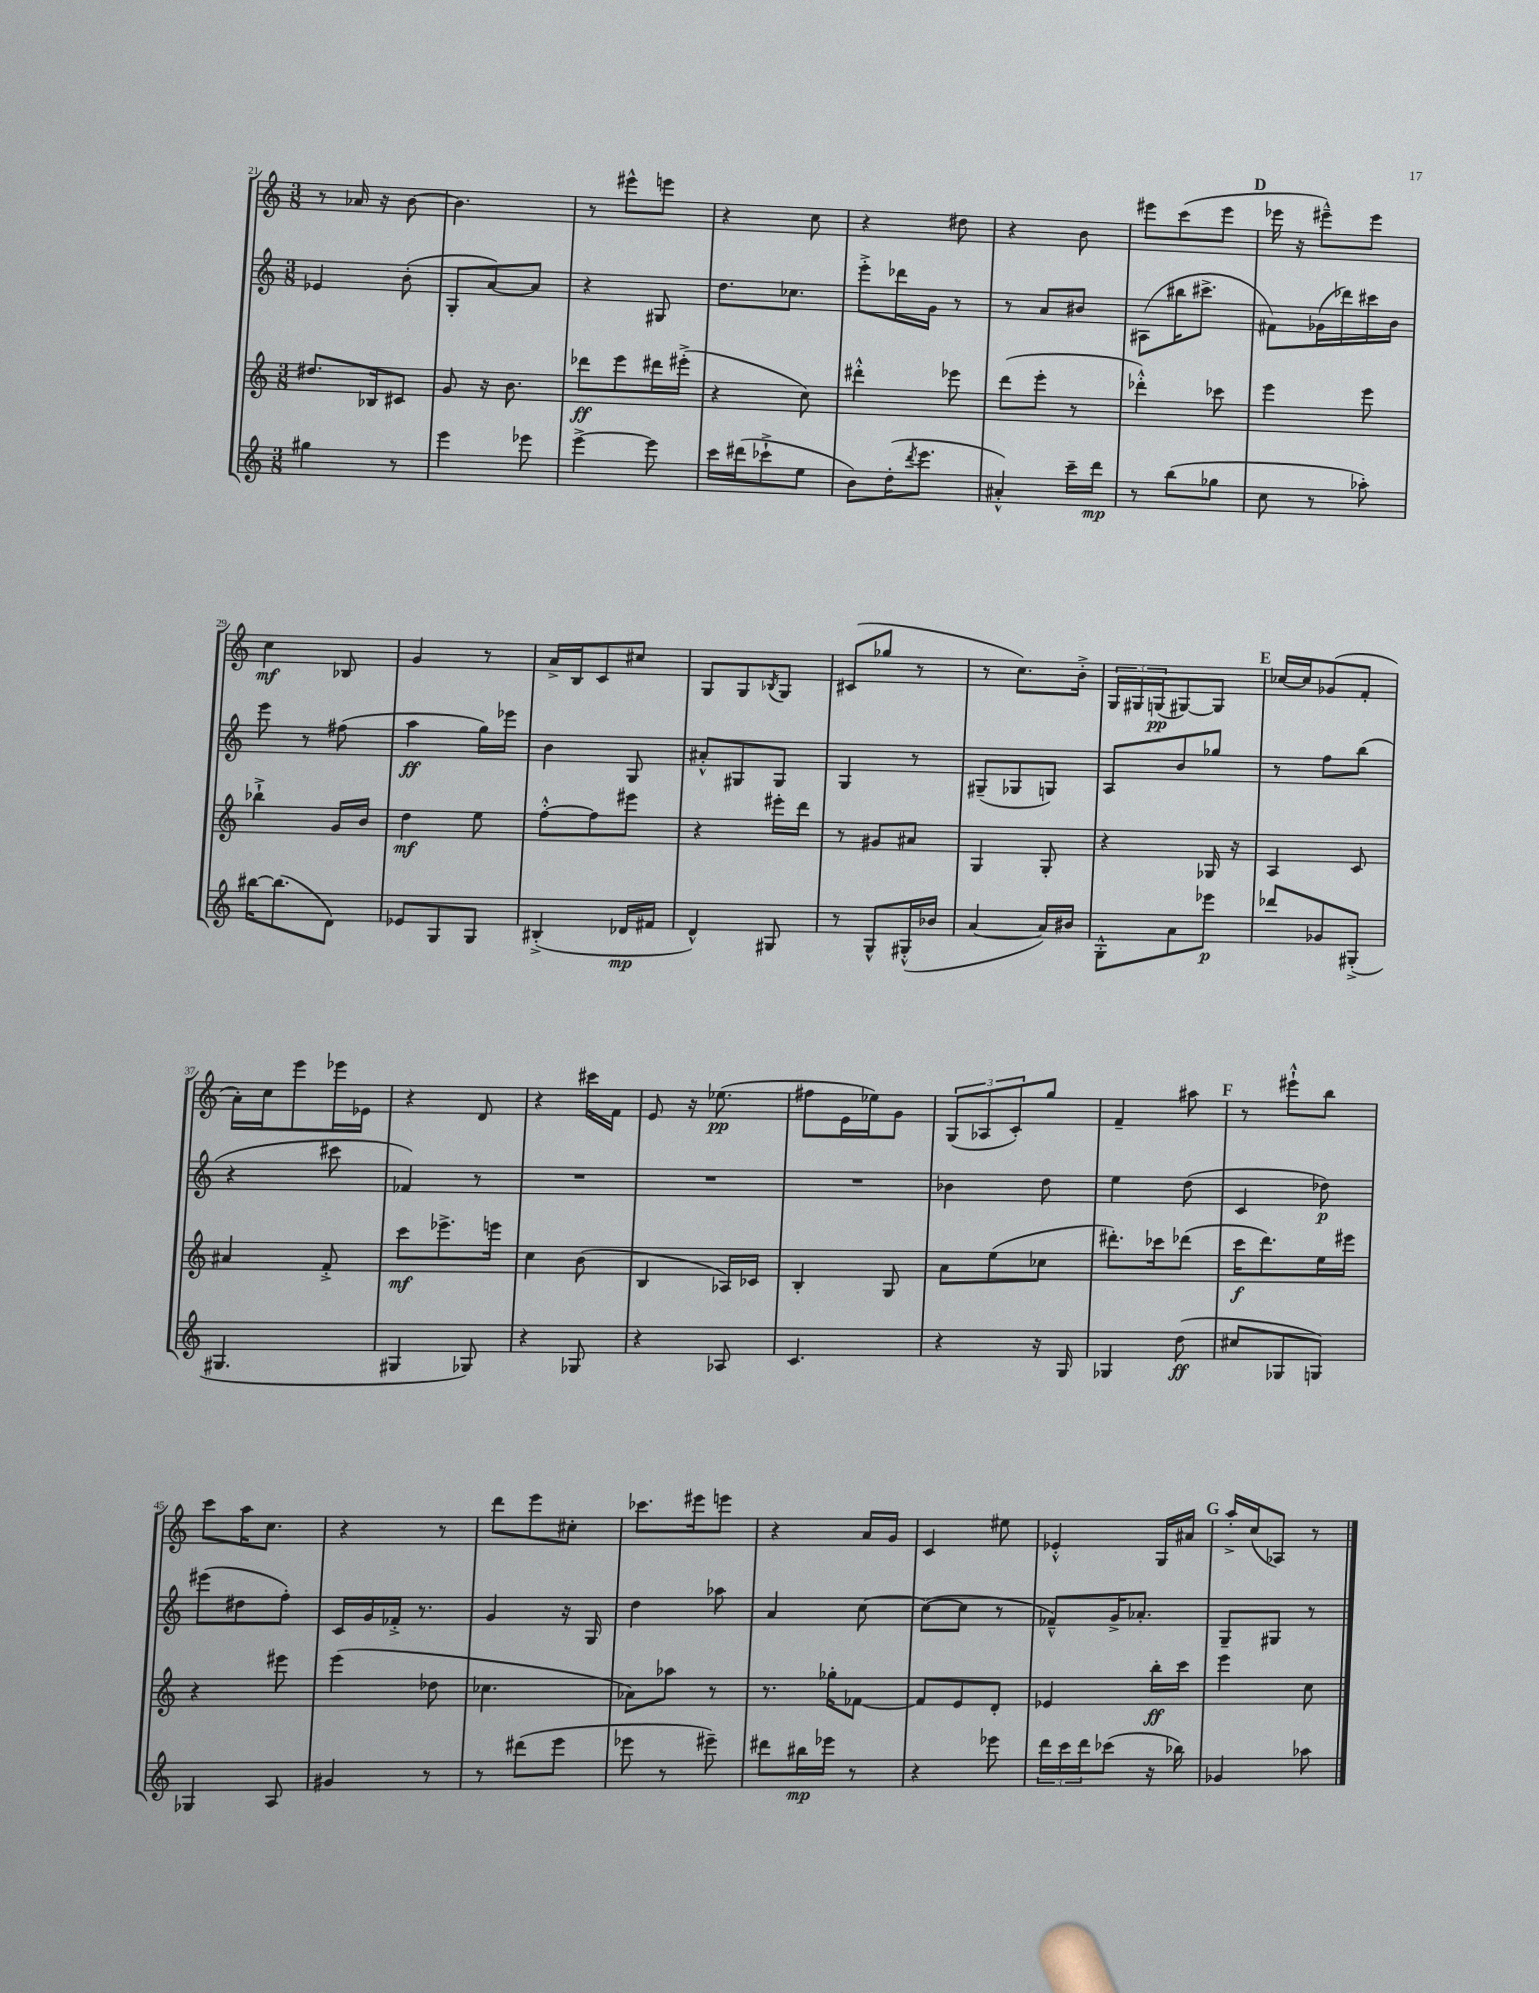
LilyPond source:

<<
\new StaffGroup <<
\new Staff = "s0" {
    \clef treble \key c \major \numericTimeSignature \time 3/8
    r8 aes'16 r16 b'8~ |
    b'4. |
    r8 eis'''8-^ e'''8 |
    r4 c''8 |
    r4 dis''8 |
    r4 b'8 |
    eis'''8 c'''8( eis'''8 |
    \mark \markup { \bold "D" } ees'''16 r16 eis'''8---^) eis'''8 |
    c''4\mf bes8 |
    g'4 r8 |
    a'16-> b16 c'8 cis''8 |
    g8 g8 \acciaccatura { bes8 } g8 |
    cis'8( ges''8 r8 |
    r8 c''8.) b'16-.-> |
    \tuplet 3/2 { g16 gis16 g16\pp( } gis8~) gis8 |
    \mark \markup { \bold "E" } ces''16~ ces''16 ges'8( f'8-. |
    a'16-.) c''16 e'''8 ees'''16 ees'16 |
    r4 d'8 |
    r4 cis'''16 f'16 |
    e'8 r16 ees''8.\pp( |
    fis''8 e'16 ees''16) g'8 |
    \tuplet 3/2 { g8( aes8 c'8-.) } g''8 |
    f'4-- ais''8 |
    \mark \markup { \bold "F" } r8 eis'''8-!-^ b''8 |
    c'''8 a''16 c''8. |
    r4 r8 |
    d'''8 e'''8 cis''8-. |
    ces'''8. eis'''16 e'''8 |
    r4 a'16 g'16 |
    c'4 eis''8 |
    ees'4-.-^ g16 ais'16 |
    \mark \markup { \bold "G" } a''16-.-> c''16( aes8) r8 \bar "|." |
}
\new Staff = "s1" {
    \clef treble \key c \major \numericTimeSignature \time 3/8
    ees'4 b'8-.( |
    g8-. a'8~) a'8 |
    r4 gis8 |
    d''8. ces''8. |
    e'''8-.-> des'''16 g'16 r8 |
    r8 a'8 bis'8 |
    ais8( bis''16 cis'''8.-> |
    \mark \markup { \bold "D" } fis'8) ges'16( des'''16) cis'''16 b'16 |
    e'''8 r8 fis''8( |
    a''4\ff g''16) ees'''16 |
    b'4 g8 |
    ais'8-.-^ gis8 gis8 |
    g4 r8 |
    gis8--( ges8 g8) |
    a8 b'8 ges''8 |
    \mark \markup { \bold "E" } r8 f''8 b''8( |
    r4 cis'''8 |
    fes'4) r8 |
    R4. |
    R4. |
    R4. |
    bes'4 d''8 |
    e''4 d''8( |
    \mark \markup { \bold "F" } c'4 des''8\p) |
    eis'''8( dis''8 f''8-.) |
    c'16 g'16 fes'16-.-> r8. |
    g'4 r16 g16 |
    d''4 aes''8 |
    a'4 c''8~ |
    c''8~( c''8 r8 |
    fes'8---^) g'16-> aes'8.-. |
    \mark \markup { \bold "G" } g8-- gis8 r8 \bar "|." |
}
\new Staff = "s2" {
    \clef treble \key c \major \numericTimeSignature \time 3/8
    dis''8. bes16 cis'8 |
    g'8 r16 b'8. |
    des'''8\ff e'''8 dis'''16 eis'''16-.->( |
    r4 c''8) |
    dis'''4-.-^ ees'''8 |
    d'''8( e'''8-. r8 |
    des'''4-.-^) ces'''8 |
    \mark \markup { \bold "D" } e'''4 e'''8 |
    bes''4-!-> g'16 b'16 |
    d''4\mf e''8 |
    f''8~-.-^ f''8 eis'''8 |
    r4 eis'''16-. d'''16 |
    r8 gis'8 ais'8 |
    g4 g8-. |
    r4 ges16 r16 |
    \mark \markup { \bold "E" } a4 c'8 |
    ais'4 f'8-.-> |
    c'''8\mf ees'''8.-> e'''16 |
    c''4 b'8( |
    b4 aes16) ces'16 |
    b4-. g8 |
    a'8 e''8( ces''8 |
    dis'''8.-.) ces'''16 des'''8( |
    \mark \markup { \bold "F" } c'''16\f d'''8.) e''16 eis'''16 |
    r4 eis'''8 |
    e'''4( des''8 |
    ces''4. |
    aes'8) aes''8 r8 |
    r8. ges''16-. fes'8~ |
    fes'8 e'8 d'8-. |
    ees'4 b''16-.\ff c'''16 |
    \mark \markup { \bold "G" } e'''4 c''8 \bar "|." |
}
\new Staff = "s3" {
    \clef treble \key c \major \numericTimeSignature \time 3/8
    gis''4 r8 |
    e'''4 ees'''8 |
    e'''4~-> e'''8 |
    c'''16 dis'''16( ces'''8-!-> e''8 |
    b'8) d''16-.( \acciaccatura { d'''8 } e'''8. |
    ais'4-.-^) c'''16-- d'''16\mp |
    r8 b''8( ges''8 |
    \mark \markup { \bold "D" } c''8 r8 aes''8-.) |
    bis''16~ bis''8.( d'8) |
    ees'8 g8 g8 |
    bis4-.->( des'16\mp fis'16 |
    d'4-^) gis8 |
    r8 g8-^ gis16-.-^( bes'16 |
    a'4~ a'16) bis'16 |
    g8-.-^ a'8 ees'''8\p |
    \mark \markup { \bold "E" } des'''8 ges'8 gis8-.->( |
    gis4. |
    gis4 ges8) |
    r4 ges8 |
    r4 aes8 |
    c'4. |
    r4 r16 g16 |
    ges4 d''8\ff( |
    \mark \markup { \bold "F" } cis''8 ges8 g8) |
    ges4 a8 |
    gis'4 r8 |
    r8 dis'''8( e'''8 |
    ees'''8 r8 eis'''8--) |
    dis'''8 bis''16\mp ees'''16 r8 |
    r4 ees'''8 |
    \tuplet 3/2 { d'''16 c'''16 d'''16 } ces'''8( r16 bes''16) |
    \mark \markup { \bold "G" } ges'4 aes''8 \bar "|." |
}
>>
>>
\layout { \context { \Score currentBarNumber = #21 } }
